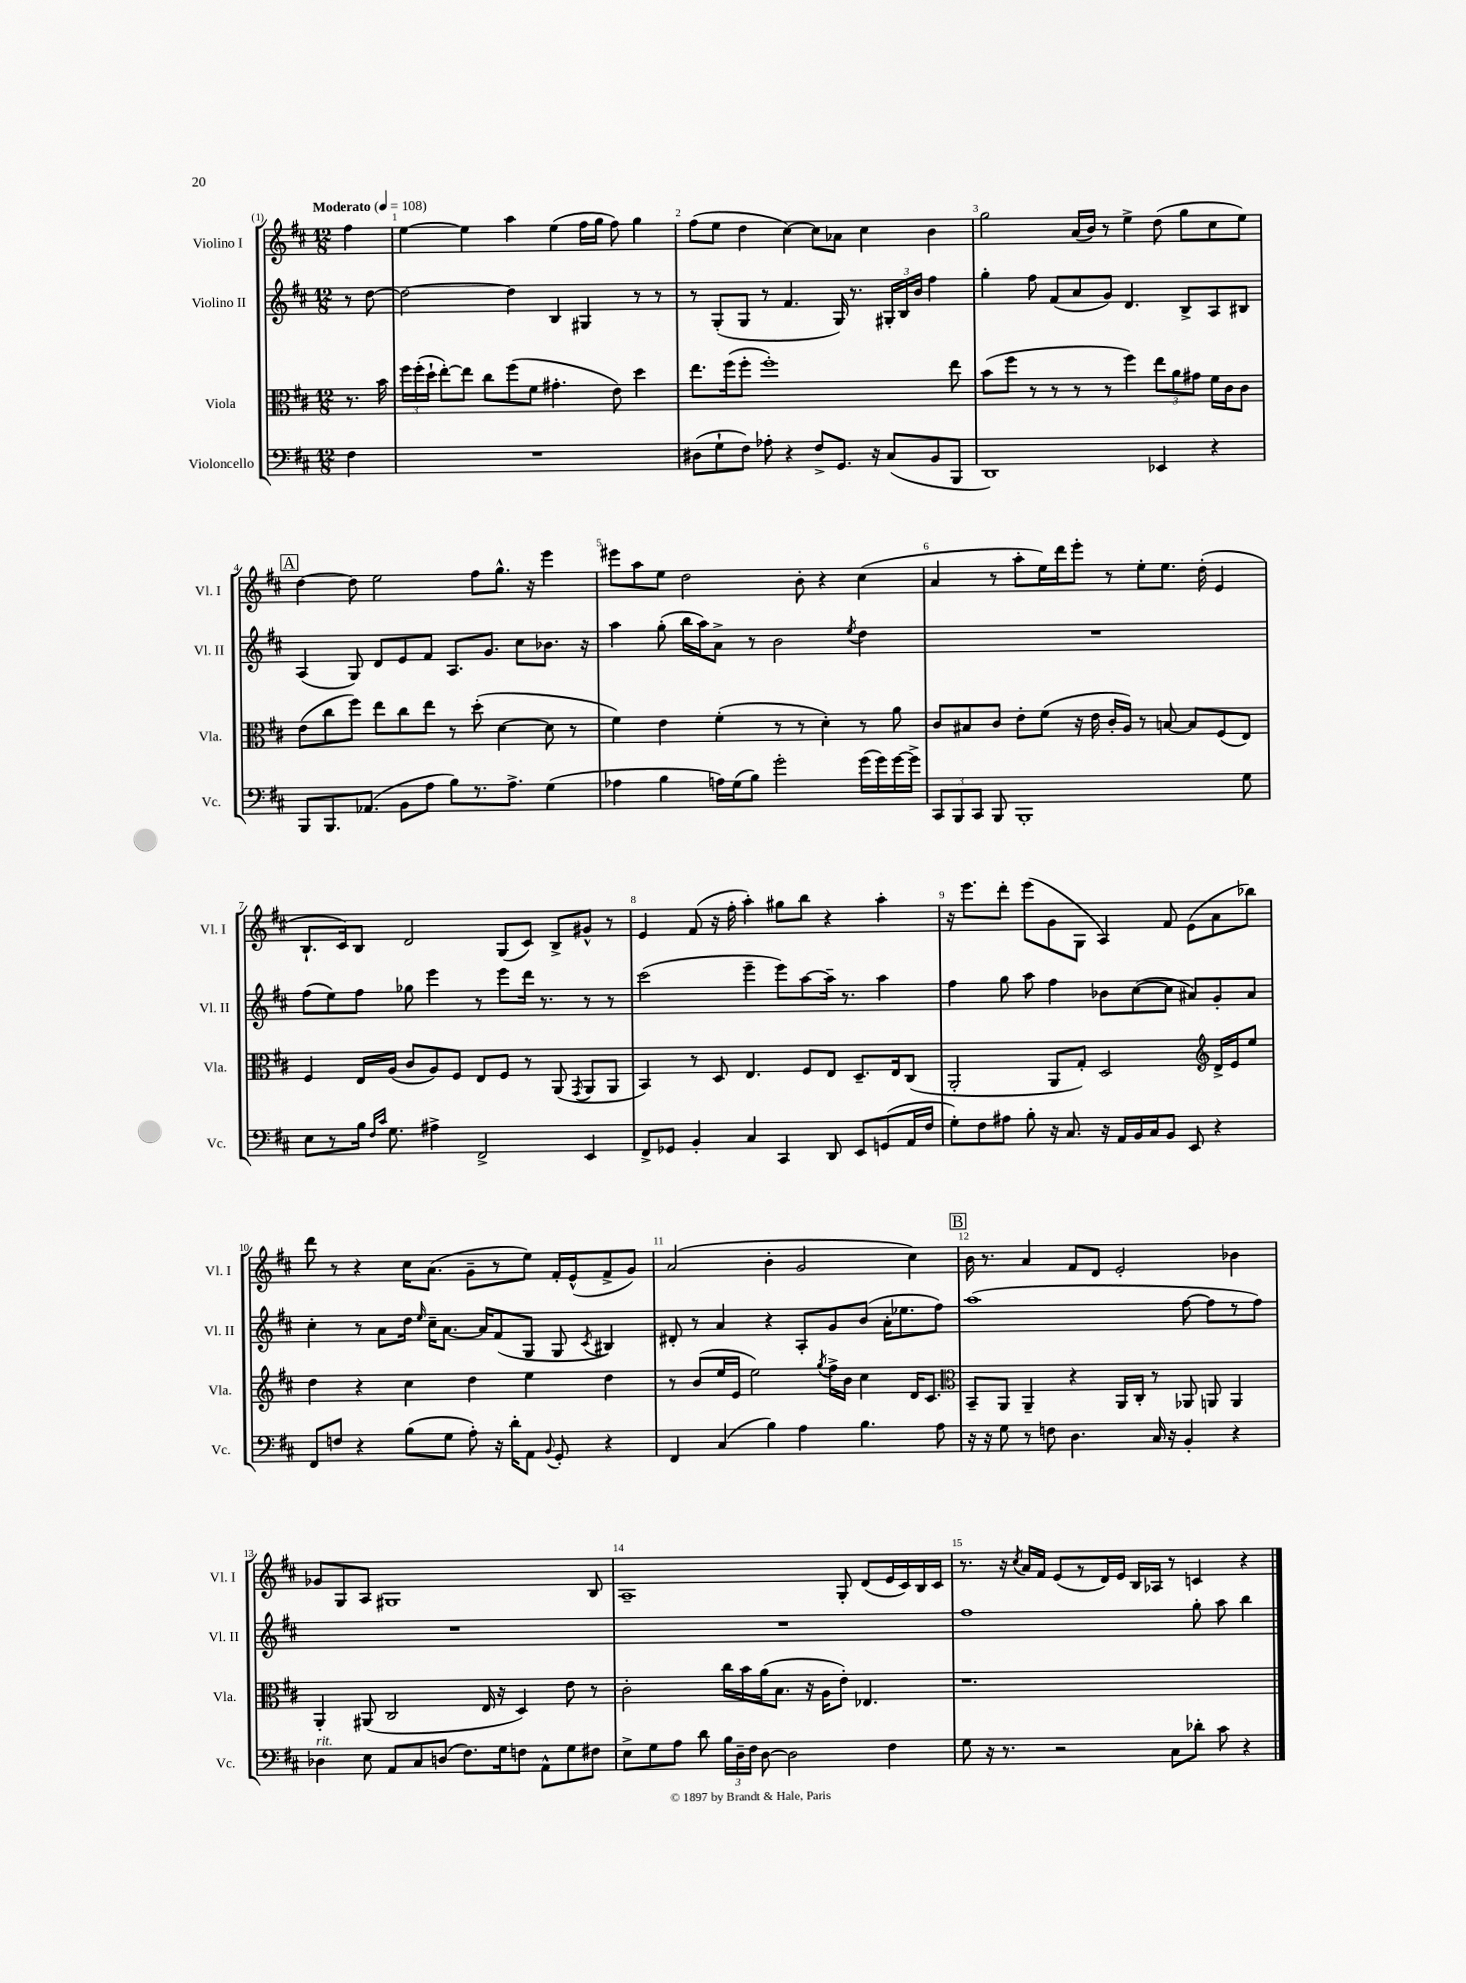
<<
\new StaffGroup <<
\new Staff = "s0" \with { instrumentName = "Violino I" shortInstrumentName = "Vl. I" } {
    \clef treble \key d \major \numericTimeSignature \time 12/8 \partial 4 \tempo "Moderato" 4 = 108
    \autoBeamOff fis''4 |
    e''4~ e''4 a''4 e''4( fis''16[ g''16] fis''8) g''4 |
    fis''8[( e''8] d''4 cis''4~) cis''8[ aes'8] cis''4 b'4 |
    g''2 a'16[( b'16]) r8 e''4-> d''8( g''8[ cis''8 e''8]) |
    \mark \markup { \box "A" } d''4~ d''8 e''2 fis''8[ g''8.]-^ r16 e'''4 |
    eis'''8[ a''8 e''8] d''2 b'8-. r4 cis''4( |
    a'4 r8 a''8[-. e''16) d'''16 e'''8]-. r8 e''8[-. e''8.] d''16-.( e'4 |
    b8.[-! cis'16) b8] d'2 g8[( cis'8]) b8[-> gis'8]-^ r8 |
    e'4 fis'8( r16 fis''16-. a''4-.) gis''8[ b''8] r4 a''4-. |
    r16 e'''8.[ d'''8]-. e'''8[( g'8 g8] a4) fis'8 e'8[( a'8 bes''8]) |
    d'''8 r8 r4 cis''16[ a'8.]( g'8[-- r8 e''8]) fis'16[-. e'16-^( fis'8-> g'8]) |
    a'2( b'4-. g'2 cis''4) |
    \mark \markup { \box "B" } b'16 r8. a'4 fis'8[ d'8] e'2-. bes'4 |
    ges'8[ g8 a8] gis1 b8 |
    a1-- g8-. d'8[( e'16 cis'16) b16 cis'16] |
    r8. r16 \acciaccatura { cis''8 } a'16[ fis'16] e'8[( r8 d'16) e'16] b16[ aes16] r8 c'4 r4 \bar "|." |
}
\new Staff = "s1" \with { instrumentName = "Violino II" shortInstrumentName = "Vl. II" } {
    \clef treble \key d \major \numericTimeSignature \time 12/8 \partial 4
    \autoBeamOff r8 d''8~ |
    d''2~ d''4 b4 gis4 r8 r8 |
    r8 g8[-.( g8] r8 fis'4. g16) r8. \tuplet 3/2 { gis16[-. b16 b'16] } fis''4 |
    g''4-. fis''8 fis'8[( a'8 g'8]) d'4. b8[-> a8 bis8] |
    \mark \markup { \box "A" } a4( g8) d'8[ e'8 fis'8] a8.[ g'8.] cis''8[ bes'8.] r16 |
    a''4 g''8-.( b''16[ a''16) a'8]-> r8 b'2 \acciaccatura { e''8 } d''4 |
    R1. |
    fis''8[( e''8) fis''8] ges''8 e'''4 r8 e'''8[ d'''16] r8. r8 r8 |
    cis'''2( e'''4-- e'''8[) a''8~ a''16]-- r8. a''4 |
    fis''4 g''8 a''8 fis''4 bes'8[ cis''8~( cis''8] ais'8[) g'8-. ais'8] |
    cis''4-. r8 a'8[ d''16] \grace { e''16 } cis''16[-- a'8.]~ a'16[ fis'8( g8] g8 \acciaccatura { cis'8 } bis4) |
    dis'8-. r8 a'4 r4 a8[-. g'8 b'8]( a'16[-. ees''8. fis''8]) |
    \mark \markup { \box "B" } a''1( fis''8~ fis''8[ r8 fis''8]) |
    R1. |
    R1. |
    fis''1 g''8-. a''8 b''4 \bar "|." |
}
\new Staff = "s2" \with { instrumentName = "Viola" shortInstrumentName = "Vla." } {
    \clef alto \key d \major \numericTimeSignature \time 12/8 \partial 4
    \autoBeamOff r8. b'16 |
    \tuplet 3/2 { fis''16[ fis''16-.( d''16]-! } e''8[~-.) e''8] cis''8[ fis''8( fis'8] gis'4.-. e'8) d''4 |
    e''8.[ fis''16( fis''8]-. fis''1-.) e''8 |
    b'8[( fis''8] r8 r8 r8 r8 fis''4) \tuplet 3/2 { e''8[ a'8 gis'8] } fis'16[ cis'16 cis'8] |
    \mark \markup { \box "A" } e'8[( cis''8 fis''8]) e''8[ cis''8 e''8] r8 d''8-.( d'4~ d'8 r8 |
    fis'4) e'4 fis'4-.( r8 r8 d'4-.) r8 a'8 |
    cis'8[ bis8 cis'8] e'8[-. fis'8]( r16 e'16 cis'16[-. a16]) r8 b8~ b8[ fis8( e8]) |
    fis4 e16[ a16]( cis'8[ a8) fis8] e8[ fis8] r8 a,8( \acciaccatura { g,8 } a,8[ a,8] |
    b,4) r8 d8 e4. fis8[ e8] d8.[-- e16 cis8]( |
    a,2-. a,8[ g8]-.) d2 \clef treble d'16[-> e'16 e''8] |
    d''4 r4 cis''4 d''4 e''4 d''4 |
    r8 b'8[( e''16 e'16] e''2) \acciaccatura { g''8 } fis''16[-> b'16] cis''4 d'16[ cis'8.] |
    \mark \markup { \box "B" } \clef alto b,8[-- a,8] a,4-- r4 a,16[ cis16]-. r8 aes,8 a,8 a,4 |
    a,4-. ais,8( cis2 e16 r16 d4) e'8 r8 |
    cis'2-. cis''16[ b'16 a'16( b8.] r16 a16[ e'8]-.) ees4. |
    r1. \bar "|." |
}
\new Staff = "s3" \with { instrumentName = "Violoncello" shortInstrumentName = "Vc." } {
    \clef bass \key d \major \numericTimeSignature \time 12/8 \partial 4
    \autoBeamOff fis4 |
    R1. |
    dis8[( g8-! fis8]) aes8-. r4 fis8[-> g,8.] r16 cis8[( b,8 b,,8] |
    d,1) ees,4 r4 |
    \mark \markup { \box "A" } b,,8[ b,,8. aes,8.]( b,8[ a8] b8[) r8. a8.]-> g4( |
    aes4 b4 a16[) g16( b8]) g'2-. g'16[( g'16) g'16~ g'16]-> |
    \tuplet 3/2 { cis,8[ b,,8 cis,8] } b,,8 b,,1-. g8 |
    e8[ r8 b16] \grace { fis16[ cis'16] } g8. ais4-> fis,2-> e,4 |
    fis,8[-> ges,8] b,4-. cis4 cis,4 d,8 e,8[ g,8( a,16 fis16] |
    g8[-.) fis8 ais8] b8-. r16 cis8. r16 a,16[ b,16 cis16 b,8] e,8 r4 |
    fis,8[ f8] r4 b8[( g8] a8-.) r16 d'16[-. a,8] \appoggiatura { b,8 } g,8-. r4 |
    fis,4 cis4( b4) a4 b4. a8 |
    \mark \markup { \box "B" } r16 r16 g8 r8 f8 d4. cis16 r16 b,4-. r4 |
    des4^\markup { \italic "rit." } e8 a,8[ cis8 d8]( fis8.[) g16 f8] a,8[-^ g8 fis8] |
    e8[-> g8 a8] d'8 \tuplet 3/2 { b16[ d16-- fis16] } d8~ d2 fis4 |
    g8 r16 r8. r2 cis8[ des'8]-. cis'8 r4 \bar "|." |
}
>>
>>
\layout { \context { \Score \override BarNumber.break-visibility = ##(#f #t #t) barNumberVisibility = #all-bar-numbers-visible } }
